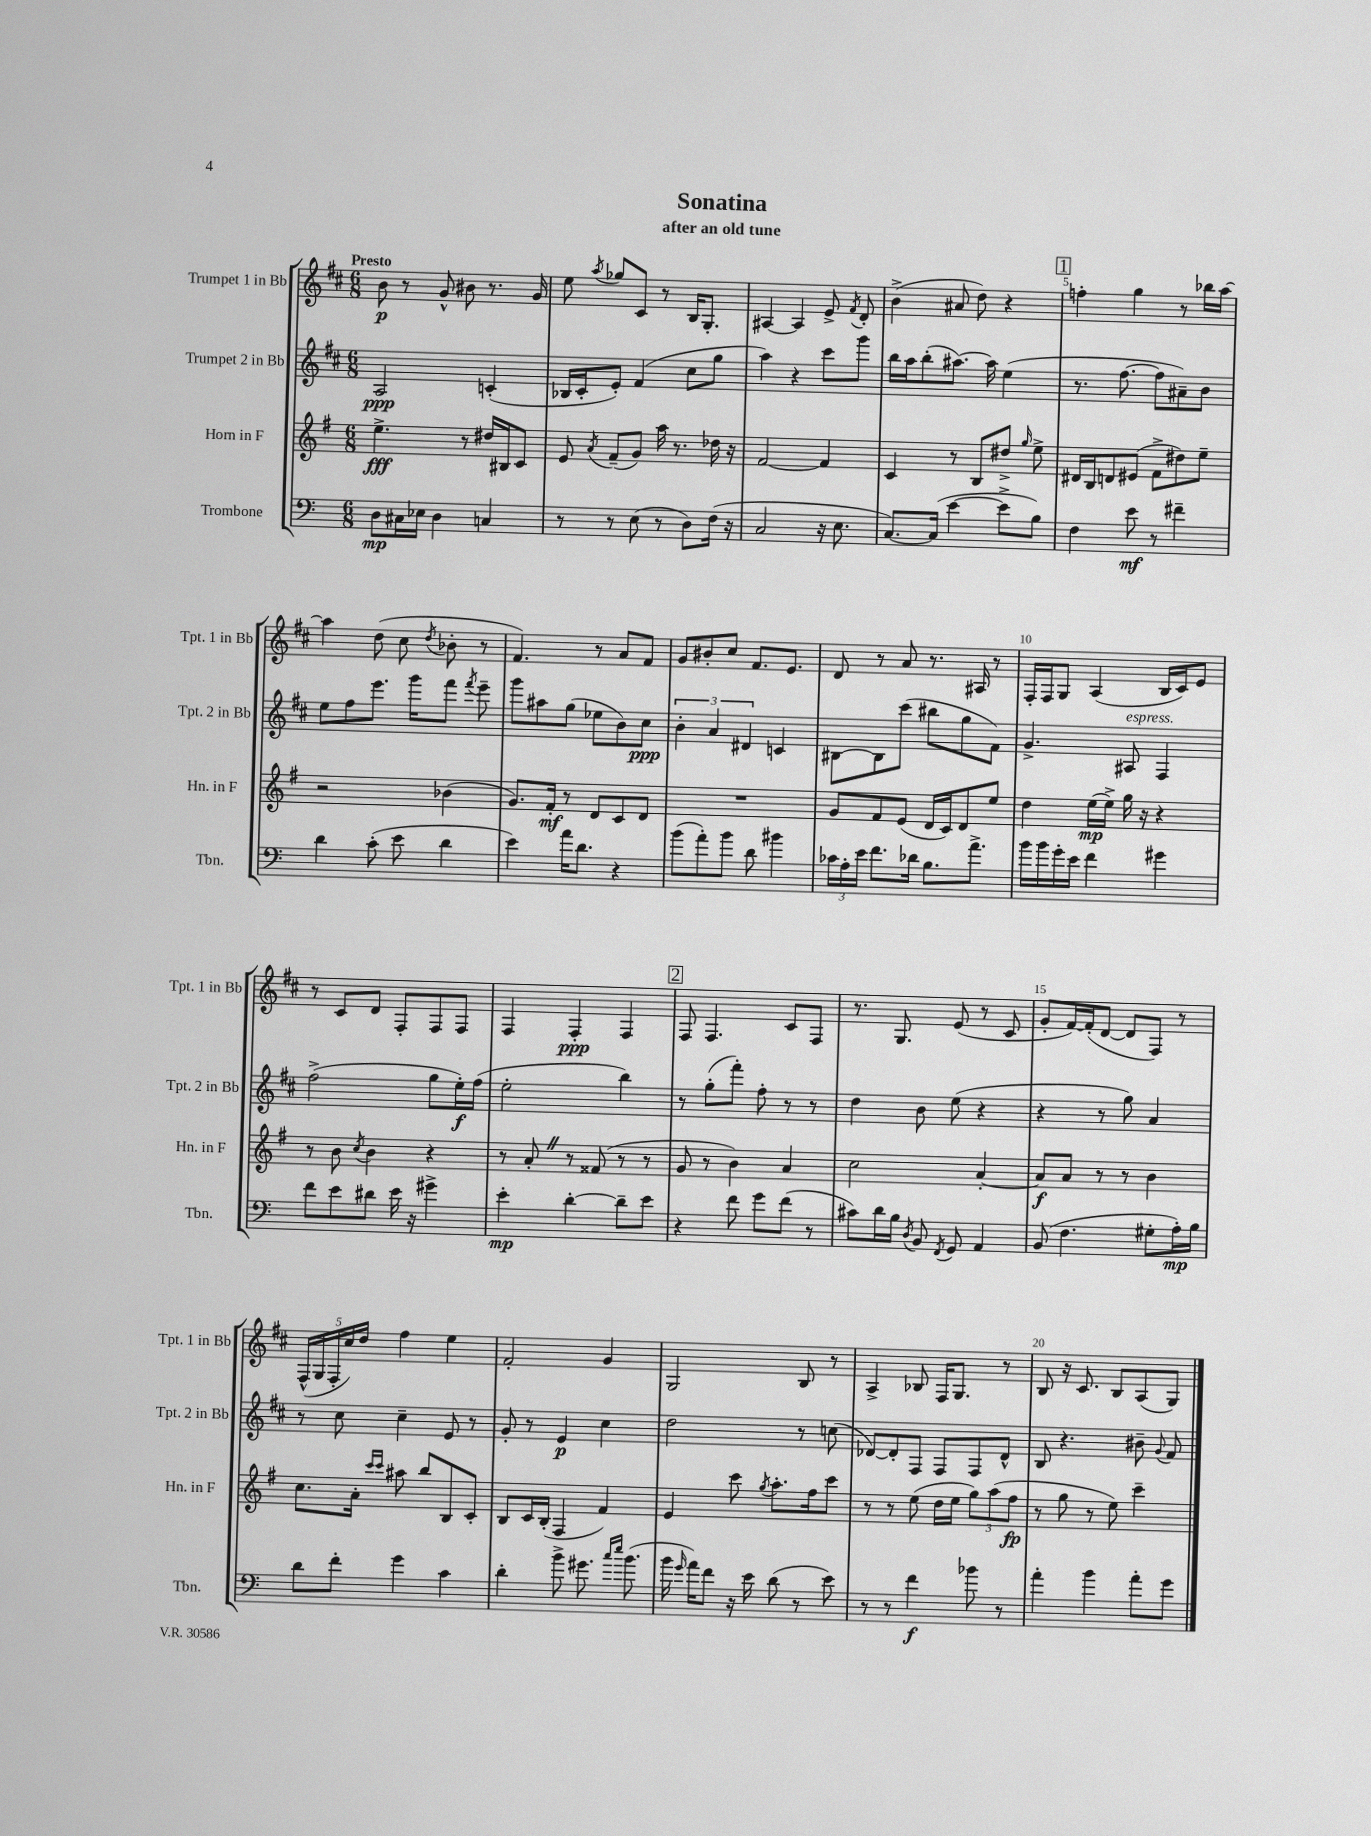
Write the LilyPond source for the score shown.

\header { title = "Sonatina" subtitle = "after an old tune" }
<<
\new StaffGroup <<
\new Staff = "s0" \with { instrumentName = "Trumpet 1 in Bb" shortInstrumentName = "Tpt. 1 in Bb" } {
    \clef treble \key d \major \numericTimeSignature \time 6/8 \tempo "Presto"
    \autoBeamOff b'8\p r8 g'8-^ bis'8 r8. g'16 |
    e''8 \acciaccatura { a''8 } ges''8[ cis'8] r8 b16[ g8.]-. |
    ais4~ ais4 e'8-> \acciaccatura { fis'8 } d'8-. |
    b'4->( ais'8 d''8) r4 |
    \mark \markup { \box "1" } f''4-. g''4 r8 bes''16[ a''16]~ |
    a''4 d''8( cis''8 \acciaccatura { d''8 } bes'8-. r8 |
    fis'4.) r8 a'8[ fis'8] |
    g'8[ bis'8-. cis''8] fis'8.[ e'8.] |
    d'8 r8 a'8 r8. ais16 r8 |
    fis16[-. fis16 g8] a4( b16[ cis'16) e'8] |
    r8 cis'8[ d'8] fis8[-. fis8 fis8] |
    fis4 fis4-.\ppp fis4 |
    \mark \markup { \box "2" } fis8 fis4. cis'8[ fis8] |
    r8. g8. e'8( r8 cis'8 |
    g'8[-. fis'16~) fis'16-.( d'8]~ d'8[ fis8]) r8 |
    \tuplet 5/4 { fis16[-^( g16 fis16-. cis''16) d''16] } fis''4 e''4 |
    fis'2-. g'4 |
    g2 b8 r8 |
    a4-> bes8 fis16[ g8.] r8 |
    b8 r16 cis'8. b8[ a8( g8]) \bar "|." |
}
\new Staff = "s1" \with { instrumentName = "Trumpet 2 in Bb" shortInstrumentName = "Tpt. 2 in Bb" } {
    \clef treble \key d \major \numericTimeSignature \time 6/8
    \autoBeamOff a2\ppp c'4-.( |
    bes16[ cis'16-. e'8]-.) fis'4( cis''8[ g''8] |
    a''4) r4 cis'''8[ g'''8] |
    b''16[ a''16 b''8-.( ais''8.]~) ais''16 e''4( |
    \mark \markup { \box "1" } r8. fis''8.~ fis''8[ ais'8--) b'8] |
    e''8[ fis''8 e'''8.] g'''16[ fis'''8] \acciaccatura { fis'''8 } e'''8-- |
    g'''8[ ais''8 g''8]( ees''8[ b'8) cis''8]\ppp |
    \tuplet 3/2 { b'4-. a'4 dis'4 } c'4 |
    bis8[~ bis8 cis'''8]( bis''8[ g''8 fis'8]) |
    g'4.-> ais8^\markup { \italic "espress." } fis4 |
    fis''2->( g''8[ e''16-.\f) fis''16]( |
    e''2-. b''4) |
    \mark \markup { \box "2" } r8 g''8[-.( fis'''8]-.) fis''8-. r8 r8 |
    d''4 b'8 e''8( r4 |
    r4 r8 g''8) a'4 |
    r8 cis''8 cis''4-- e'8 r8 |
    g'8-. r8 e'4\p cis''4 |
    d''2 r8 c''8( |
    des'8[~) des'8-. fis8] fis8[ fis8 des'8]-^ |
    b8 r4. bis'8-- \appoggiatura { g'8 } fis'8 \bar "|." |
}
\new Staff = "s2" \with { instrumentName = "Horn in F" shortInstrumentName = "Hn. in F" } {
    \clef treble \key g \major \numericTimeSignature \time 6/8
    \autoBeamOff e''4.->\fff r8 dis''16[ bis16 c'8] |
    e'8 \acciaccatura { a'8 } fis'8[--( g'8]) a''16 r8. des''16 r16 |
    fis'2~ fis'4 |
    c'4 r8 b8[ dis''8]-> \grace { g''16 } e''8-> |
    \mark \markup { \box "1" } dis'16[ b16 d'8 eis'8]( fis'8[-> dis''8) e''8]-- |
    r2 bes'4( |
    g'8.[) fis'16]-.\mf r8 d'8[ c'8 d'8] |
    R2. |
    g'8[ fis'8 e'8]( d'16[ c'16) d'8 e''8] |
    d''4 e''16[\mp( e''16]->) g''16 r16 r4 |
    r8 b'8 \acciaccatura { c''8 } b'4 r4 |
    r8 a'8-. \once \override BreathingSign.text = \markup { \musicglyph "scripts.caesura.straight" } \breathe r8 fisis'8( r8 r8 |
    \mark \markup { \box "2" } g'8 r8 b'4) a'4 |
    c''2 a'4~-. |
    a'8[\f a'8] r8 r8 b'4 |
    c''8.[ a'16]-. \grace { c'''16[ c'''16] } ais''8 b''8[ b8 c'8]-. |
    b8[ c'16 b16]-.( fis4 fis'4) |
    e'4 c'''8 \acciaccatura { g''8 } a''8.[-. fis''16 c'''8] |
    r8 r8 e''8( d''16[ e''16] \tuplet 3/2 { g''8[) a''8( fis''8]\fp } |
    r8 g''8 r8 e''8) c'''4-- \bar "|." |
}
\new Staff = "s3" \with { instrumentName = "Trombone" shortInstrumentName = "Tbn." } {
    \clef bass \key c \major \numericTimeSignature \time 6/8
    \autoBeamOff d8[\mp cis16 ees16] d4 c4 |
    r8 r8 e8( r8 d8[) f16]( r16 |
    c2 r16 e8. |
    c8.[~) c16]( e'4~ e'8[-> b8]) |
    \mark \markup { \box "1" } f4 e'8\mf r8 fis'4-- |
    d'4 c'8-.( e'8 d'4 |
    e'4) a'16[ d'8.] r4 |
    b'8[( a'8-.) b'8] d'8 bis'4 |
    \tuplet 3/2 { ces'16[ a16-. e'16] } f'8.[ des'16] b8.[ a'8.]-> |
    b'16[ b'16 g'16-. e'16] f'4 gis'4 |
    f'8[ e'8 dis'8] e'16 r16 gis'4-> |
    e'4-.\mp d'4~-. d'8[-- e'8] |
    \mark \markup { \box "2" } r4 f'8 g'8[ f'8]( r8 |
    cis'8[) d'16 b16] \acciaccatura { d8 } b,8 \acciaccatura { f,8 } g,8 a,4 |
    b,8( f4. gis8[-. a16-.\mp) b16] |
    d'8[ f'8]-. g'4 c'4 |
    d'4-. b'8-> gis'8. \grace { c''16[ e''16] } b'8.( |
    b'16 \grace { g'16 } a'16[) f'8] r16 e'16 d'8( r8 e'8) |
    r8 r8 f'4\f bes'8 r8 |
    a'4-. b'4 a'8[-. g'8] \bar "|." |
}
>>
>>
\layout { \context { \Score \override BarNumber.break-visibility = ##(#f #t #t) barNumberVisibility = #(every-nth-bar-number-visible 5) } }
